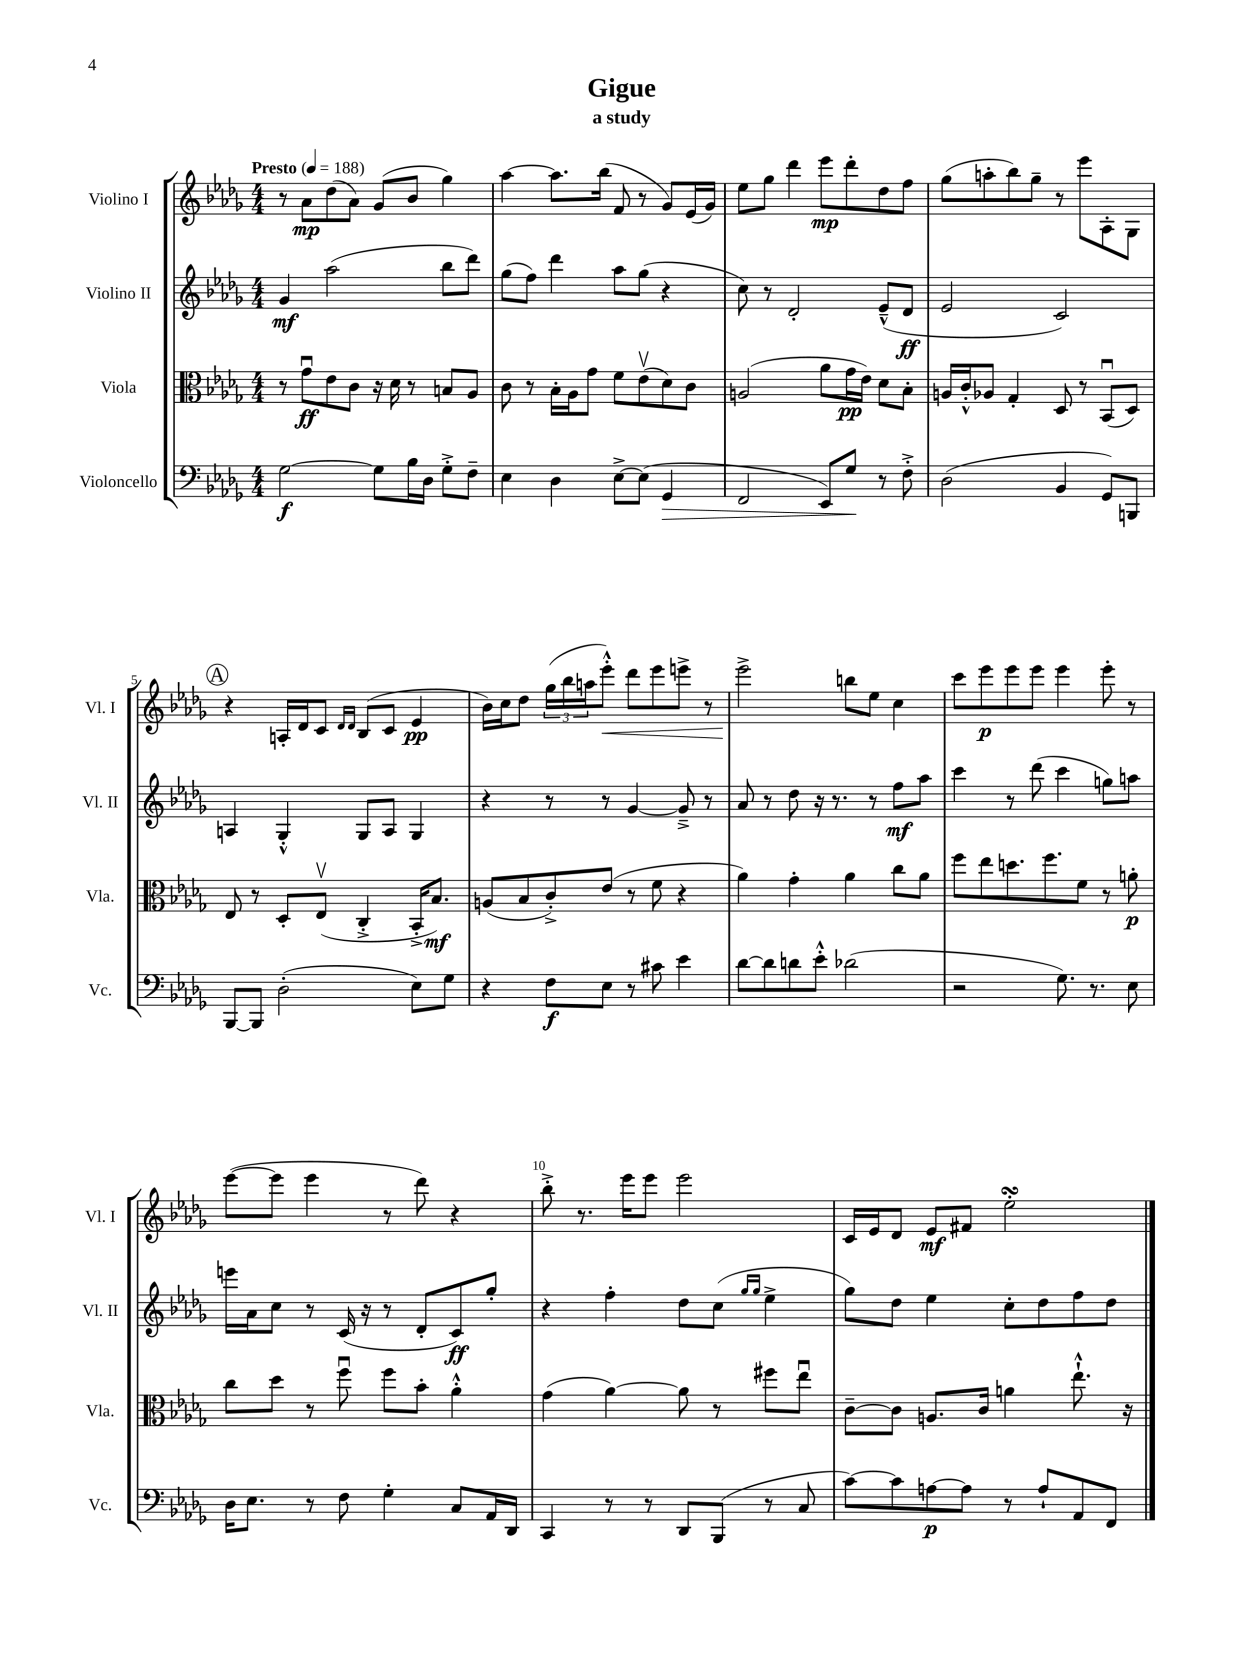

**kern	**kern	**kern	**kern
*staff4	*staff3	*staff2	*staff1
*clefF4	*clefC3	*clefG2	*clefG2
*k[b-e-a-d-g-]	*k[b-e-a-d-g-]	*k[b-e-a-d-g-]	*k[b-e-a-d-g-]
*M4/4	*M4/4	*M4/4	*M4/4
*MM188	*MM188	*MM188	*MM188
[2G-	8r	4g-	8r
.	8g-u	.	8a-
.	8e-	(2aa-	(8dd-
.	8c	.	8a-)
8G-]	16r	.	(8g-
.	16d-	.	.
16B-	8r	.	8b-
16D-	.	.	.
8G-'^	8B	8bb-	4gg-)
8F~	8A-	8ddd-)	.
=	=	=	=
4E-	8c	(8gg-	[4aa-
.	8r	8ff)	.
4D-	16B-'	4ddd-	8.aa-]
.	16A-	.	.
.	8g-	.	.
.	.	.	(16bb-
[8E-^	8f	8aa-	8f
(8E-]	(8e-v	(8gg-	8r
4GG-	8d-)	4r	8g-)
.	8c	.	(16e-
.	.	.	16g-)
=	=	=	=
2FF	(2A	8cc)	8ee-
.	.	8r	8gg-
.	.	2d-'	4ddd-
8EE-)	8a-	.	8eee-
8G-	16g-	.	8ddd-'
.	16e-)	.	.
8r	8d-	(8e-~^^	8dd-
8F'^	8B-'	8d-	8ff
=	=	=	=
(2D-	16A	2e-	(8gg-
.	16c'^^	.	.
.	8A-	.	8aa'
.	4G-'	.	8bb-)
.	.	.	8gg-~
4BB-	8D-	2c)	8r
.	8r	.	8eee-
8GG-)	(8BB-u	.	8A-'
8BBB	8D-)	.	8G-
=	=	=	=
[8BBB-	8E-	4A	4r
8BBB-]	8r	.	.
(2D-'	8D-'	4G-'^^	16A'
.	.	.	16d-
.	(8E-v	.	8c
.	.	.	16qqd-
.	.	.	16qqd-
.	4C'^	8G-	(8B-
.	.	8A	8c
8E-)	16BB-'^	4G-	4e-
.	8.B-)	.	.
8G-	.	.	.
=	=	=	=
4r	(8A	4r	16b-)
.	.	.	16cc
.	8B-	.	8dd-
8F	8c'^)	8r	(24gg-
.	.	.	24bb-
.	.	.	24aa
8E-	(8e-	8r	8eee-'^^)
8r	8r	[4g-	8ddd-
8c#	8f	.	8eee-
4e-	4r	8g-~^]	8eee^
.	.	8r	8r
=	=	=	=
[8d-	4a-)	8a-	2eee-^
8d-]	.	8r	.
8d	4g-'	8dd-	.
8e-'^^	.	16r	.
.	.	8.r	.
(2d-	4a-	.	8bb
.	.	8r	8ee-
.	8cc	8ff	4cc
.	8a-	8aa-	.
=	=	=	=
2r	8ff	4ccc	8ccc
.	8ee-	.	8eee-
.	8.dd	8r	8eee-
.	.	(8ddd-	8eee-
.	8.ff	.	.
8.G-)	.	4ccc	4eee-
.	8f	.	.
8.r	.	.	.
.	8r	8gg)	8eee-'
8E-	8a'	8aa	8r
=	=	=	=
16D-	8cc	16eee	([8eee-
8.E-	.	16a-	.
.	8dd-	8cc	8eee-]
8r	8r	8r	4eee-
8F	8ffu	(16c	.
.	.	16r	.
4G-'	8ff	8r	8r
.	8b-'	8d-'	8ddd-)
8C	4a-'^^	8c)	4r
16AA-	.	8gg-'	.
16DD-	.	.	.
=	=	=	=
4CC	(4g-	4r	8bb-'^
.	.	.	8.r
8r	[4a-)	4ff'	.
.	.	.	16eee-
8r	.	.	8eee-
8DD-	8a-]	8dd-	2eee-
(8BBB-	8r	(8cc	.
.	.	16qqgg-	.
.	.	16qqgg-	.
8r	8ff#	4ee-^	.
8C	8ee-u	.	.
=	=	=	=
[8c)	[8c~	8gg-)	16c
.	.	.	16e-
8c]	8c]	8dd-	8d-
[8A	8.A	4ee-	8e-
8A]	.	.	8f#
.	16c	.	.
8r	4a	8cc'	2ee-'
8A`	.	8dd-	.
8AA-	8.ee-`^^	8ff	.
8FF	.	8dd-	.
.	16r	.	.
==	==	==	==
*-	*-	*-	*-
